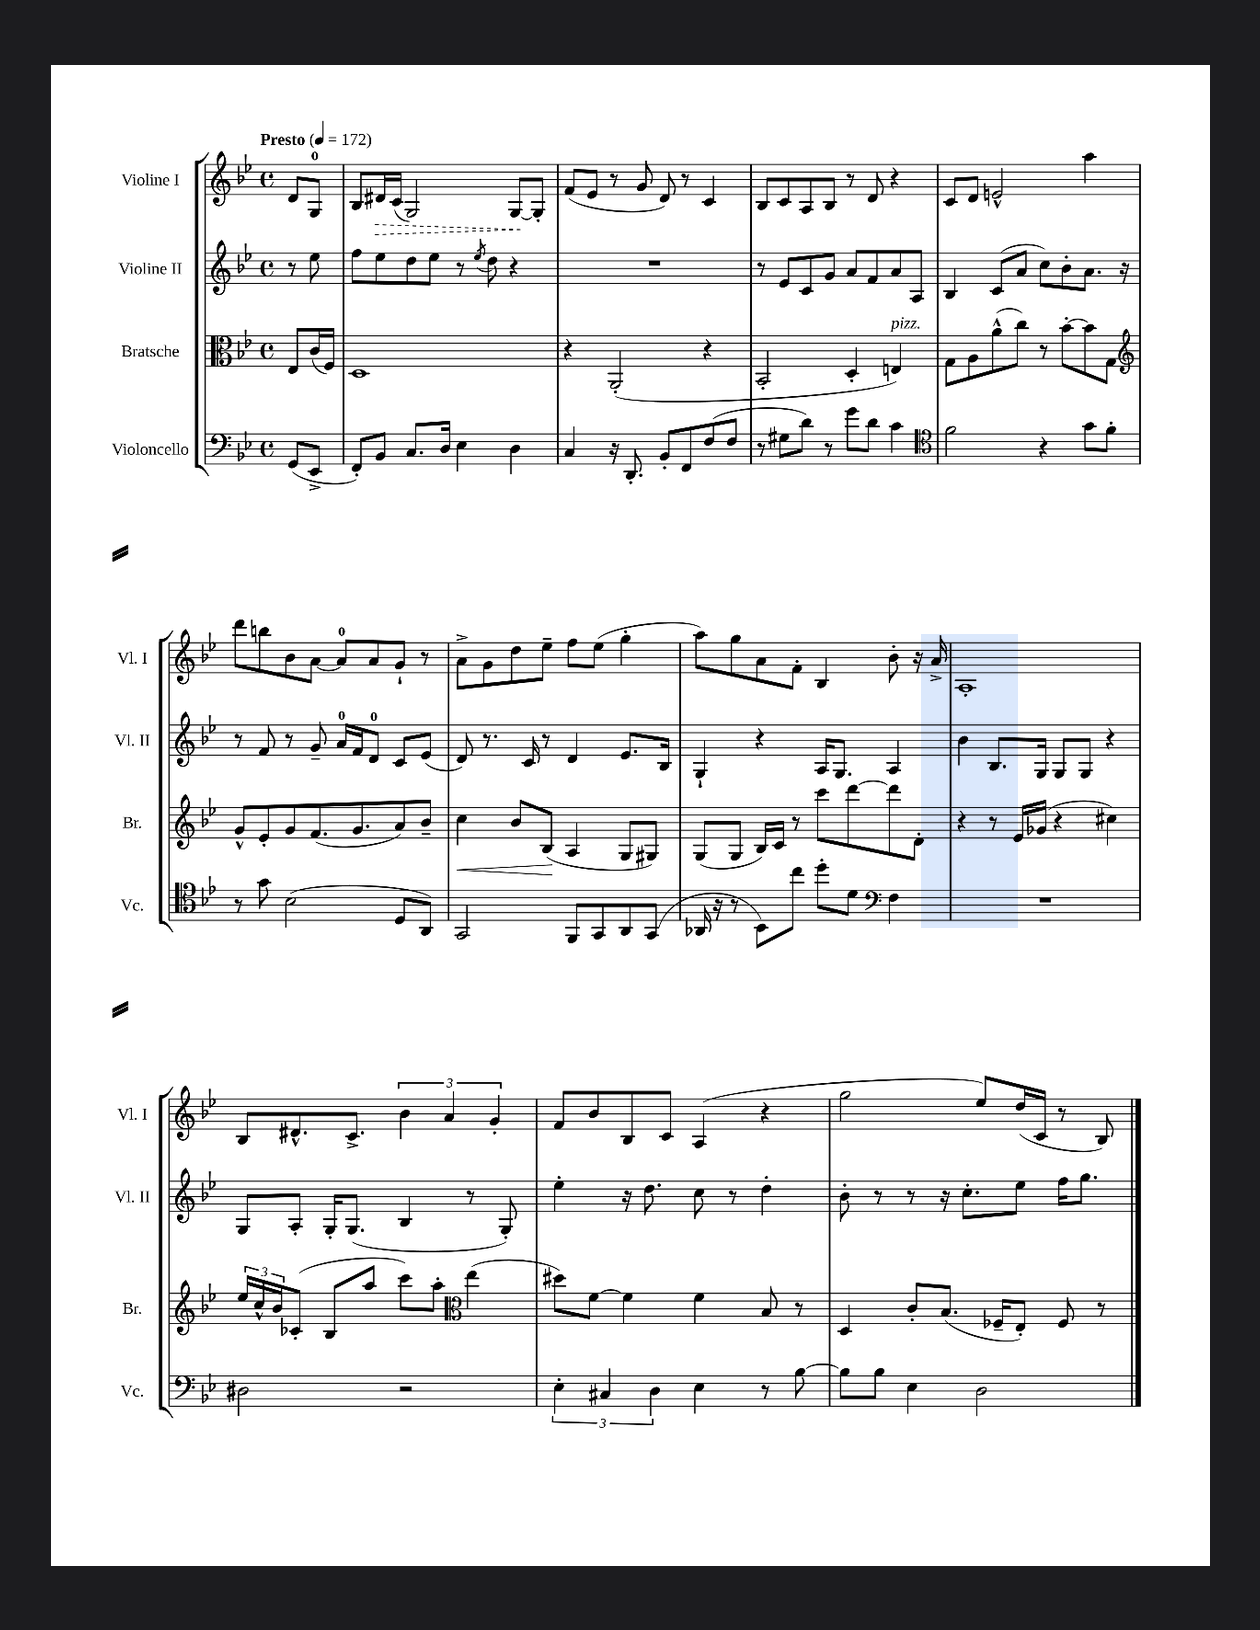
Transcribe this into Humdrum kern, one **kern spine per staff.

**kern	**kern	**dynam	**kern	**kern	**dynam
*part4	*part3	*part3	*part2	*part1	*part1
*staff4	*staff3	*staff3	*staff2	*staff1	*staff1
*I"Violoncello	*I"Bratsche	*	*I"Violine II	*I"Violine I	*
*I'Vc.	*I'Br.	*	*I'Vl. II	*I'Vl. I	*
*clefF4	*clefC3	*	*clefG2	*clefG2	*
*k[b-e-]	*k[b-e-]	*	*k[b-e-]	*k[b-e-]	*
*M4/4	*M4/4	*	*M4/4	*M4/4	*
*met(c)	*met(c)	*	*met(c)	*met(c)	*
*MM172	*MM172	*	*MM172	*MM172	*
=	=	=	=	=	=
!	!	!	!	!LO:TX:a:B:t=Presto	!
(8GG/L	8E-/L	.	8r	8d/L	.
8EE-^/J	(16c/L	.	8ee-\	8G/J	.
.	16F/JJ)	.	.	.	.
=1	=1	=1	=1	=1	=1
8FF'/L)	1D	.	8ff\L	8B-/L	.
!	!	!	!	!	!LO:HP:b
8BB-/J	.	.	8ee-\	16d#X/L	>
.	.	.	.	(16c/JJ	.
8.C/L	.	.	8dd\	2G/)	.
.	.	.	8ee-\J	.	.
16D/Jk	.	.	.	.	.
4E-\	.	.	8r	.	.
.	.	.	8qee-/	.	.
.	.	.	8dd\	.	.
4D\	.	.	4r	[8G/L	.
.	.	.	.	8G'/J]	]
=2	=2	=2	=2	=2	=2
4C/	4r	.	1r	(8f/L	.
.	.	.	.	8e-/J	.
16r	(2AA'/	.	.	8r	.
8.DD'/	.	.	.	.	.
.	.	.	.	8g/	.
8BB-'/L	.	.	.	8d/)	.
8FF/	.	.	.	8r	.
(8F/	4r	.	.	4c/	.
8F/J	.	.	.	.	.
=3	=3	=3	=3	=3	=3
8r	2BB-'/	.	8r	8B-/L	.
8G#X\L	.	.	8e-/L	8c/	.
8d\J)	.	.	8c/	8A/	.
8r	.	.	8g/J	8B-/J	.
8g\L	4D'/	.	8a/L	8r	.
8d\J	.	.	8f/	8d/	.
!	!LO:TX:a:i:t=pizz.	!	!	!	!
4c\	4En/)	.	8a/	4r	.
.	.	.	8A/J	.	.
=4	=4	=4	=4	=4	=4
*clefC4	*	*	*	*	*
2f\	8G\L	.	4B-/	8c/L	.
.	8A\	.	.	8d/J	.
.	(8a^^\	.	(8c/L	2en^^/	.
.	8cc\J)	.	8a/J	.	.
4r	8r	.	8cc\L)	.	.
.	[8b-'\L	.	8b-'\	.	.
8g\L	8b-\]	.	8.a\J	4aa\	.
8f'\J	8G\J	.	.	.	.
.	.	.	16r	.	.
!!LO:LB:g=z
=5	=5	=5	=5	=5	=5
*	*clefG2	*	*	*	*
8r	8g^^/L	.	8r	8ddd\L	.
8g\	8e-'/	.	8f/	8bbn\	.
(2B-\	8g/	.	8r	8b-\	.
.	(8.f/	.	8g~/	[8a\J	.
.	.	.	16a/LL	8a/L]	.
.	8.g/	.	16f/J	.	.
.	.	.	8d/J	8a/	.
8D/L	8a/)	.	8c/L	8g`/J	.
8AA/J)	8b-~/J	.	(8e-/J	8r	.
=6	=6	=6	=6	=6	=6
!	!	!LO:HP:b	!	!	!
2GG/	4cc\	<	8d/)	8a^\L	.
.	.	.	8.r	8g\	.
.	8b-/L	.	.	8dd\	.
.	.	.	16c/	.	.
.	(8B-/J	.	8r	8ee-~\J	.
8FF/L	4A/	[	4d/	8ff\L	.
8GG/	.	.	.	(8ee-\J	.
8AA/	8G/L	.	8.e-/L	4gg'\	.
(8GG/J	8G#X/J)	.	.	.	.
.	.	.	16B-/Jk	.	.
=7	=7	=7	=7	=7	=7
16AA-X/	(8G/L	.	4G`/	8aa\L)	.
16r	.	.	.	.	.
8r	8G/J	.	.	8gg\	.
8BB-\L)	16B-/LL)	.	4r	8a\	.
.	16c/JJ	.	.	.	.
8cc\J	8r	.	.	8f'\J	.
8dd'\L	8ccc\L	.	16A/KL	4B-/	.
.	.	.	8.G/J	.	.
8d\J	[8ddd\	.	.	.	.
*clefF4	*	*	*	*	*
4F\	8ddd\]	.	4A/	8b-'\	.
.	8d'\J	.	.	16r	.
.	.	.	.	16a^/	.
=8	=8	=8	=8	=8	=8
1r	4r	.	4b-\	1A'	.
.	8r	.	8.B-/L	.	.
.	16e-/LL	.	.	.	.
.	(16g-X/JJ	.	16G/Jk	.	.
.	4r	.	8G/L	.	.
.	.	.	8G/J	.	.
.	4cc#X\)	.	4r	.	.
!!LO:LB:g=z
=9	=9	=9	=9	=9	=9
2D#X\	24ee-/LL	.	8G/L	8B-/L	.
.	24cc^^/	.	.	.	.
.	24b-/J	.	.	.	.
.	(8c-X'/J	.	8A'/J	8.d#X^^/	.
.	8B-/L	.	16G'/KL	.	.
.	.	.	(8.G/J	8.c^/J	.
.	8aa/J	.	.	.	.
2r	8ccc\L)	.	4B-/	6b-\	.
.	8aa'\J	.	.	.	.
.	.	.	.	6a/	.
*	*clefC3	*	*	*	*
.	(4ee-\	.	8r	.	.
.	.	.	.	6g'/	.
.	.	.	8G'/)	.	.
=10	=10	=10	=10	=10	=10
6E-'\	8dd#X\L)	.	4ee-'\	8f/L	.
.	[8f\J	.	.	8b-/	.
6C#X/	.	.	.	.	.
.	4f\]	.	16r	8B-/	.
.	.	.	8.dd\	.	.
6D\	.	.	.	.	.
.	.	.	.	8c/J	.
4E-\	4f\	.	8cc\	(4A/	.
.	.	.	8r	.	.
8r	8B-/	.	4dd'\	4r	.
[8B-\	8r	.	.	.	.
=11	=11	=11	=11	=11	=11
8B-\L]	4D/	.	8b-'\	2gg\	.
8B-\J	.	.	8r	.	.
4E-\	8c'/L	.	8r	.	.
.	(8.B-/J	.	16r	.	.
.	.	.	8.cc'\L	.	.
2D\	.	.	.	8ee-/L)	.
.	16F-X~/KL	.	.	.	.
.	8E-'/J)	.	8ee-\J	(16dd/L	.
.	.	.	.	16c/JJ	.
.	8F-/	.	16ff\KL	8r	.
.	.	.	8.gg\J	.	.
.	8r	.	.	8B-/)	.
==	==	==	==	==	==
*-	*-	*-	*-	*-	*-
